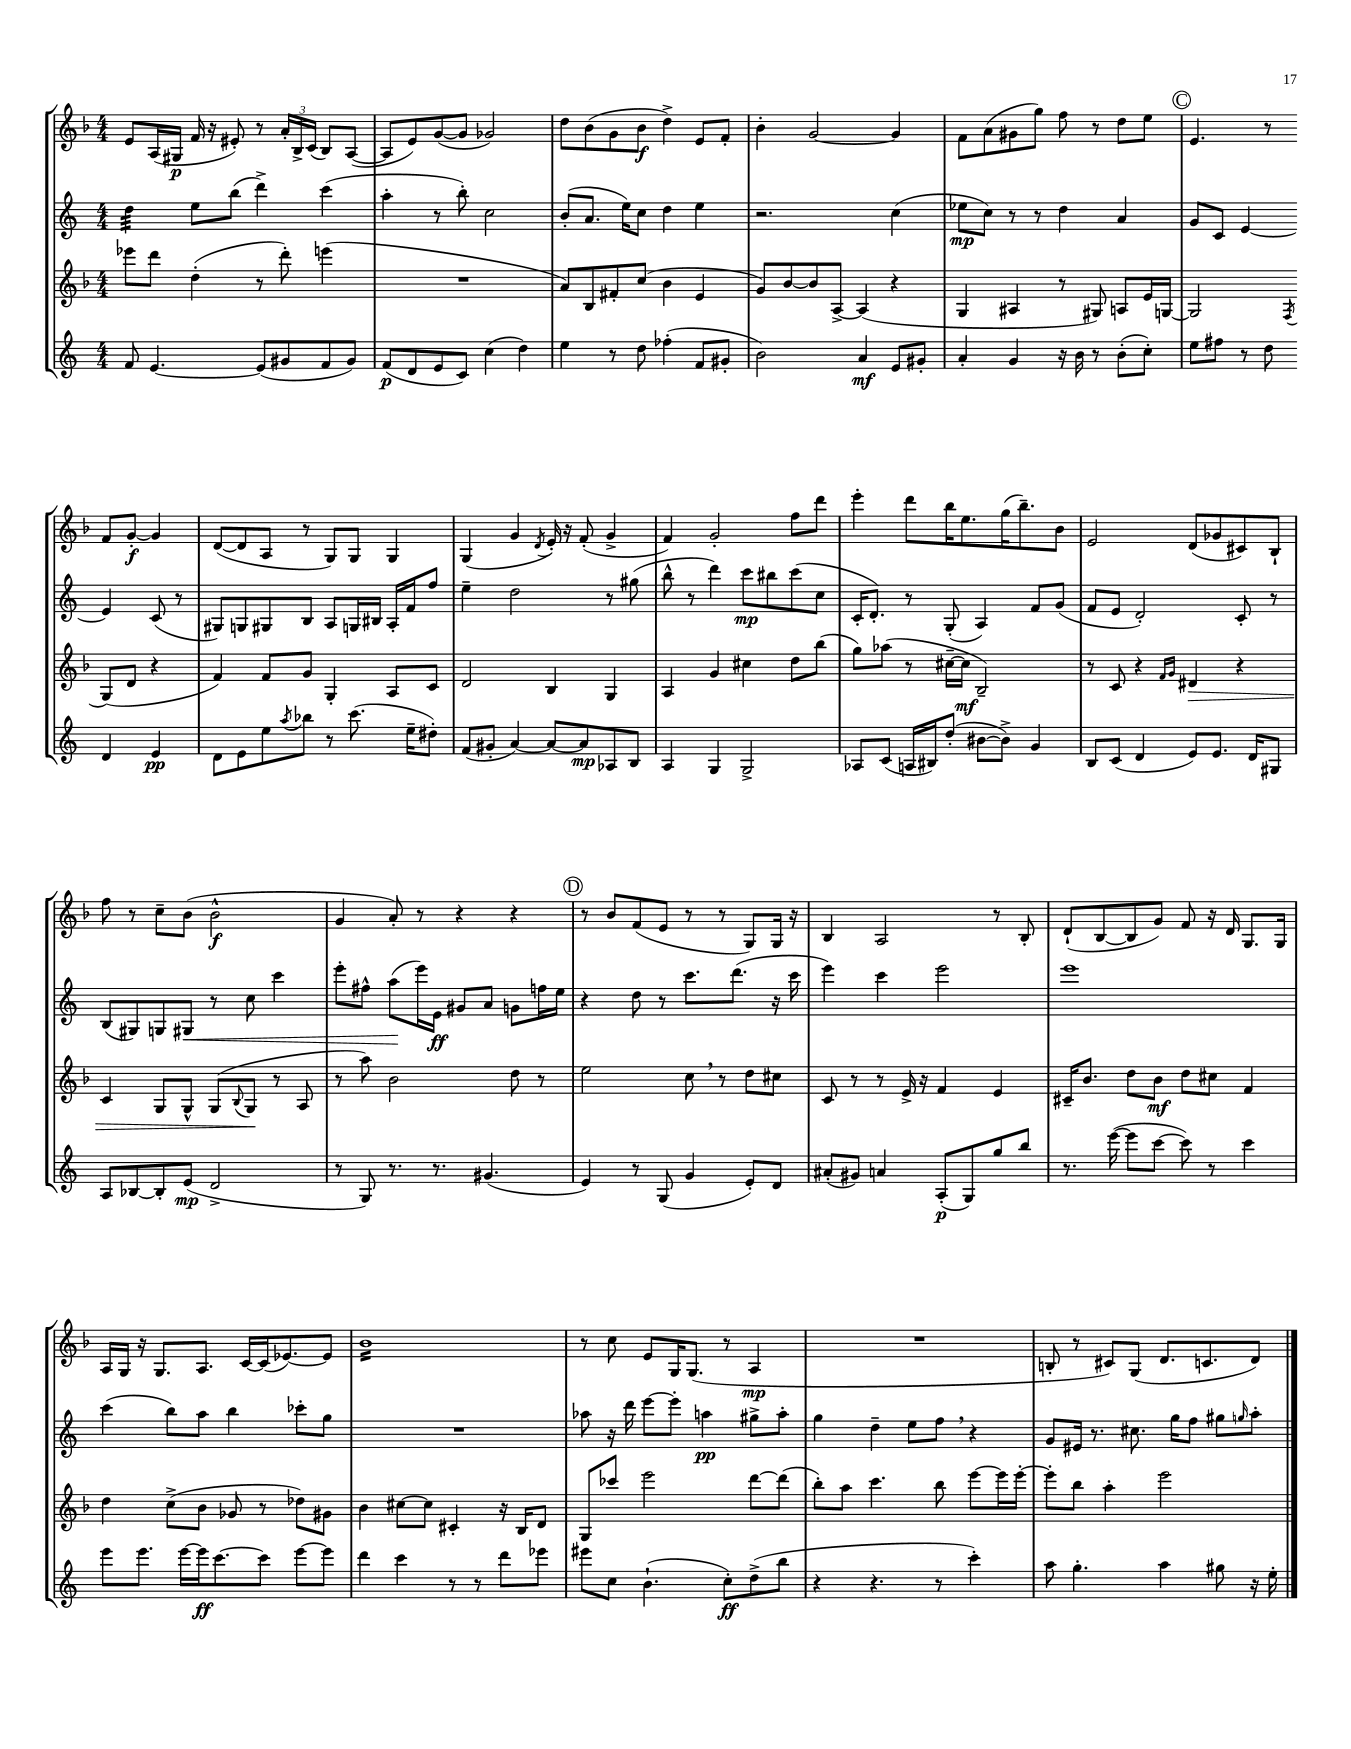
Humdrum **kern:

**kern	**dynam	**kern	**dynam	**kern	**dynam	**kern	**dynam
*part4	*part4	*part3	*part3	*part2	*part2	*part1	*part1
*staff4	*staff4	*staff3	*staff3	*staff2	*staff2	*staff1	*staff1
*clefG2	*	*clefG2	*	*clefG2	*	*clefG2	*
*k[]	*	*k[b-]	*	*k[]	*	*k[b-]	*
*M4/4	*	*M4/4	*	*M4/4	*	*M4/4	*
=16	=16	=16	=16	=16	=16	=16	=16
*	*	*	*	*tremolo	*	*	*
8f/	.	8eee-X\L	.	32dd\LLL	.	8e/L	.
.	.	.	.	32dd\	.	.	.
.	.	.	.	32dd\	.	.	.
.	.	.	.	32dd\	.	.	.
[4.e/	.	8ddd\J	.	32dd\	.	(16A/L	.
.	.	.	.	32dd\	.	.	.
.	.	.	.	32dd\	.	16G#X/JJ	p
.	.	.	.	32dd\JJJ	.	.	.
*	*	*	*	*Xtremolo	*	*	*
.	.	(4dd'\	.	8ee\L	.	16f/	.
.	.	.	.	.	.	16r	.
.	.	.	.	(8bb\J	.	8e#X'/)	.
(8e/L]	.	8r	.	4ddd^\)	.	8r	.
8g#X/	.	8ddd'\)	.	.	.	24a'/LL	.
.	.	.	.	.	.	24B-^/	.
.	.	.	.	.	.	(24c/JJ	.
8f/	.	(4eeen\	.	(4ccc\	.	8B-/L)	.
8g#/J)	.	.	.	.	.	([8A/J	.
=17	=17	=17	=17	=17	=17	=17	=17
(8f/L	p	1r	.	4aa'\	.	8A/L]	.
8d/	.	.	.	.	.	8e/)	.
8e/	.	.	.	8r	.	([8g/	.
8c/J)	.	.	.	8bb'\)	.	8g/J]	.
(4cc\	.	.	.	2cc\	.	2g-X/)	.
4dd\)	.	.	.	.	.	.	.
=18	=18	=18	=18	=18	=18	=18	=18
4ee\	.	8a/L)	.	(8b'/L	.	8dd\L	.
.	.	8B-/	.	8.a/J	.	(8b-\	.
8r	.	8f#X'/	.	.	.	8g\	.
.	.	.	.	16ee\KL)	.	.	.
8dd\	.	(8cc/J	.	8cc\J	.	8b-\J	f
(4ff-X'\	.	4b-\	.	4dd\	.	4dd^\)	.
8f/L	.	4e/	.	4ee\	.	8e/L	.
8g#X'/J	.	.	.	.	.	8f'/J	.
=19	=19	=19	=19	=19	=19	=19	=19
2b\)	.	8g/L)	.	2.r	.	4b-'\	.
.	.	[8b-/	.	.	.	.	.
.	.	8b-/]	.	.	.	[2g/	.
.	.	[8A^/J	.	.	.	.	.
4a/	mf	(4A/]	.	.	.	.	.
8e/L	.	4r	.	(4cc\	.	4g/]	.
8g#X'/J	.	.	.	.	.	.	.
=20	=20	=20	=20	=20	=20	=20	=20
4a'/	.	4G/	.	8ee-X\L	mp	8f\L	.
.	.	.	.	8cc\J)	.	(8a\	.
4g/	.	4A#X/	.	8r	.	8g#X\	.
.	.	.	.	8r	.	8gg\J)	.
16r	.	8r	.	4dd\	.	8ff\	.
16b\	.	.	.	.	.	.	.
8r	.	8G#X/)	.	.	.	8r	.
(8b'\L	.	8An/L	.	4a/	.	8dd\L	.
8cc'\J)	.	16e/L	.	.	.	8ee\J	.
.	.	[16Gn/JJ	.	.	.	.	.
!!LO:REH:place=s1:t=C
=21	=21	=21	=21	=21	=21	=21	=21
8ee\L	.	2G/]	.	8g/L	.	4.e/	.
8ff#X\J	.	.	.	8c/J	.	.	.
8r	.	.	.	[4e/	.	.	.
8dd\	.	.	.	.	.	8r	.
.	.	8qF/	.	.	.	.	.
4d/	.	(8G/L	.	4e/]	.	8f/L	.
.	.	8d/J	.	.	.	[8g'/J	f
4e/	pp	4r	.	(8c/	.	4g/]	.
.	.	.	.	8r	.	.	.
!!LO:LB:g=z
=22	=22	=22	=22	=22	=22	=22	=22
8d\L	.	4f/)	.	8G#X/L)	.	([8d/L	.
8e\	.	.	.	8Gn/	.	8d/]	.
8ee\	.	8f/L	.	8G#X/	.	8A/J	.
8qaa/	.	.	.	.	.	.	.
8bb-X\J	.	8g/J	.	8B/J	.	8r	.
8r	.	4G'/	.	8A/L	.	8G/L)	.
(8.ccc\	.	.	.	16Gn/L	.	8G/J	.
.	.	.	.	16B#X/JJ	.	.	.
.	.	8A/L	.	16A'/LL	.	4G/	.
16ee~\KL	.	.	.	16f/J	.	.	.
8dd#X'\J)	.	8c/J	.	8ff/J	.	.	.
=23	=23	=23	=23	=23	=23	=23	=23
(8f/L	.	2d/	.	4ee~\	.	(4G/	.
8g#X'/J	.	.	.	.	.	.	.
[4a/)	.	.	.	2dd\	.	4g/	.
.	.	.	.	.	.	8qd/	.
8a/L_	.	4B-/	.	.	.	16e'/)	.
.	.	.	.	.	.	16r	.
8a/]	mp	.	.	.	.	(8f'/	.
8A-X/	.	4G/	.	8r	.	4g^/	.
8B/J	.	.	.	(8gg#X\	.	.	.
=24	=24	=24	=24	=24	=24	=24	=24
4A/	.	4A/	.	8bb^^\	.	4f/)	.
.	.	.	.	8r	.	.	.
4G/	.	4g/	.	4ddd\)	.	2g'/	.
2G^/	.	4cc#X\	.	8ccc\L	mp	.	.
.	.	.	.	8bb#X\	.	.	.
.	.	8dd\L	.	(8ccc\	.	8ff\L	.
.	.	(8bb-\J	.	8cc\J	.	8ddd\J	.
=25	=25	=25	=25	=25	=25	=25	=25
8A-X/L	.	8gg\L)	.	16c'/KL	.	4eee'\	.
.	.	.	.	8.d'/J)	.	.	.
(8c/J	.	(8aa-X\J	.	.	.	.	.
16An/LL	.	8r	.	8r	.	8ddd\L	.
16B#X/J)	.	.	.	.	.	.	.
(8dd'/J	.	[16cc#X~\LL	.	(8G'/	.	16bb-\K	.
.	.	16cc#\JJ]	mf	.	.	8.ee\	.
[8b#X\L	.	2B-~/)	.	4A/)	.	.	.
8b#^\J])	.	.	.	.	.	(16gg\K	.
.	.	.	.	.	.	8.bb-~\)	.
4g/	.	.	.	8f/L	.	.	.
.	.	.	.	(8g/J	.	8b-\J	.
=26	=26	=26	=26	=26	=26	=26	=26
8B/L	.	8r	.	8f/L	.	2e/	.
(8c/J	.	8c/	.	8e/J	.	.	.
4d/	.	4r	.	2d'/)	.	.	.
.	.	16qqf/LL	.	.	.	.	.
.	.	16qqg/JJ	.	.	.	.	.
!	!	!	!LO:HP:b	!	!	!	!
8e/L)	.	4d#X/	>	.	.	(8d/L	.
8.e/J	.	.	.	.	.	8g-X/	.
.	.	4r	.	8c'/	.	8c#X/)	.
16d/KL	.	.	.	.	.	.	.
8G#X/J	.	.	.	8r	.	8B-`/J	.
!!LO:LB:g=z
=27	=27	=27	=27	=27	=27	=27	=27
8A/L	.	4c/	.	(8B/L	.	8ff\	.
[8B-X/	.	.	.	8G#X/)	.	8r	.
8B-'/]	.	8G/L	.	8Gn/	.	8cc~\L	.
!	!	!	!	!	!LO:HP:b	!	!
(8e/J	mp	8G^^/J	.	8G#X/J	<	(8b-\J	.
2d^/	.	(8G/L	.	8r	.	2b-^^\	f
.	.	8qqB-/	.	.	.	.	.
.	.	8G/J	.	8cc\	.	.	.
.	.	8r	]	4ccc\	.	.	.
.	.	8A/	.	.	.	.	.
=28	=28	=28	=28	=28	=28	=28	=28
8r	.	8r	.	8eee'\L	.	4g/	.
8G/)	.	8aa\)	.	8ff#X^^\J	.	.	.
8.r	.	2b-\	.	(8aa\L	.	8a'/)	.
.	.	.	.	16eee\L)	[	8r	.
8.r	.	.	.	16e\JJ	ff	.	.
.	.	.	.	8g#X/L	.	4r	.
(4.g#X/	.	.	.	8a/J	.	.	.
.	.	8dd\	.	8gn\L	.	4r	.
.	.	8r	.	16ffn\L	.	.	.
.	.	.	.	16ee\JJ	.	.	.
!!LO:REH:place=s1:t=D
=29	=29	=29	=29	=29	=29	=29	=29
4e/)	.	2ee\	.	4r	.	8r	.
.	.	.	.	.	.	8b-/L	.
8r	.	.	.	8dd\	.	(8f/	.
(8G/	.	.	.	8r	.	8e/J	.
4g/	.	8cc,\	.	8.ccc\L	.	8r	.
.	.	8r	.	.	.	8r	.
.	.	.	.	(8.ddd\J	.	.	.
8e'/L)	.	8dd\L	.	.	.	8G/L)	.
8d/J	.	8cc#X\J	.	16r	.	16G/Jk	.
.	.	.	.	16ccc\	.	16r	.
=30	=30	=30	=30	=30	=30	=30	=30
(8a#X'/L	.	8c/	.	4eee\)	.	4B-/	.
8g#X/J)	.	8r	.	.	.	.	.
4an/	.	8r	.	4ccc\	.	2A/	.
.	.	16e^/	.	.	.	.	.
.	.	16r	.	.	.	.	.
(8A'/L	p	4f/	.	2eee\	.	.	.
8G/)	.	.	.	.	.	.	.
8gg/	.	4e/	.	.	.	8r	.
8bb/J	.	.	.	.	.	8B-'/	.
=31	=31	=31	=31	=31	=31	=31	=31
8.r	.	16c#X~/KL	.	1eee	.	(8d`/L	.
.	.	8.b-/J	.	.	.	.	.
.	.	.	.	.	.	[8B-/	.
([16eee\	.	.	.	.	.	.	.
8eee\L]	.	8dd\L	.	.	.	8B-/]	.
[8ccc\J	.	8b-\J	mf	.	.	8g/J)	.
8ccc\])	.	8dd\L	.	.	.	8f/	.
8r	.	8cc#X\J	.	.	.	16r	.
.	.	.	.	.	.	16d/	.
4ccc\	.	4f/	.	.	.	8.G/L	.
.	.	.	.	.	.	16G/Jk	.
!!LO:LB:g=z
=32	=32	=32	=32	=32	=32	=32	=32
8eee\L	.	4dd\	.	(4ccc\	.	16A/LL	.
.	.	.	.	.	.	16G/JJ	.
8.eee\J	.	.	.	.	.	16r	.
.	.	.	.	.	.	8.G/L	.
.	.	(8cc^\L	.	8bb\L)	.	.	.
[16eee\LL	.	.	.	.	.	.	.
16eee\J]	ff	8b-\J	.	8aa\J	.	8.A/J	.
[8.ccc\	.	.	.	.	.	.	.
.	.	8g-X/	.	4bb\	.	.	.
.	.	.	.	.	.	[16c/LL	.
8ccc\J]	.	8r	.	.	.	(16c/J]	.
.	.	.	.	.	.	[8.e-X/)	.
[8eee\L	.	8dd-X\L)	.	8ccc-X'\L	.	.	.
8eee\J]	.	8g#X\J	.	8gg\J	.	8e-/J]	.
=33	=33	=33	=33	=33	=33	=33	=33
*	*	*	*	*	*	*tremolo	*
4ddd\	.	4b-\	.	1r	.	16b-LL	.
.	.	.	.	.	.	16b-	.
.	.	.	.	.	.	16b-	.
.	.	.	.	.	.	16b-	.
4ccc\	.	[8cc#X\L	.	.	.	16b-	.
.	.	.	.	.	.	16b-	.
.	.	8cc#\J]	.	.	.	16b-	.
.	.	.	.	.	.	16b-	.
8r	.	4c#X'/	.	.	.	16b-	.
.	.	.	.	.	.	16b-	.
8r	.	.	.	.	.	16b-	.
.	.	.	.	.	.	16b-	.
8ddd\L	.	16r	.	.	.	16b-	.
.	.	16B-/KL	.	.	.	16b-	.
8eee-X\J	.	8d/J	.	.	.	16b-	.
.	.	.	.	.	.	16b-JJ	.
*	*	*	*	*	*	*Xtremolo	*
=34	=34	=34	=34	=34	=34	=34	=34
8eee#X\L	.	8G/L	.	8aa-X\	.	8r	.
8cc\J	.	8ccc-X/J	.	16r	.	8cc\	.
.	.	.	.	16ddd\	.	.	.
(4.b`\	.	2eee\	.	[8eee\L	.	8e/L	.
.	.	.	.	8eee'\J]	.	16G/K	.
.	.	.	.	.	.	(8.G/J	.
.	.	.	.	4aan\	pp	.	.
8cc'\L)	ff	.	.	.	.	8r	.
(8dd^\	.	[8ddd\L	.	8gg#X^\L	.	4A/	mp
8bb\J	.	(8ddd\J]	.	8aa'\J	.	.	.
=35	=35	=35	=35	=35	=35	=35	=35
4r	.	8bb-'\L)	.	4gg\	.	1r	.
.	.	8aa\J	.	.	.	.	.
4.r	.	4.ccc\	.	4dd~\	.	.	.
.	.	.	.	8ee\L	.	.	.
8r	.	8bb-\	.	8ff,\J	.	.	.
4ccc'\)	.	[8eee\L	.	4r	.	.	.
.	.	16eee\L]	.	.	.	.	.
.	.	[16eee'\JJ	.	.	.	.	.
=36	=36	=36	=36	=36	=36	=36	=36
8aa\	.	8eee'\L]	.	8g/L	.	8Bn'/	.
4.gg'\	.	8bb-\J	.	16e#X/Jk	.	8r	.
.	.	.	.	8.r	.	.	.
.	.	4aa'\	.	.	.	8c#X/L)	.
.	.	.	.	8.cc#X\	.	(8G/J	.
4aa\	.	2eee\	.	.	.	8.d/L	.
.	.	.	.	16gg\KL	.	.	.
.	.	.	.	8ff\J	.	.	.
.	.	.	.	.	.	8.cn/	.
8gg#X\	.	.	.	8gg#X\L	.	.	.
.	.	.	.	16qqggn/	.	.	.
16r	.	.	.	8aa'\J	.	8d/J)	.
16ee'\	.	.	.	.	.	.	.
==	==	==	==	==	==	==	==
*-	*-	*-	*-	*-	*-	*-	*-
